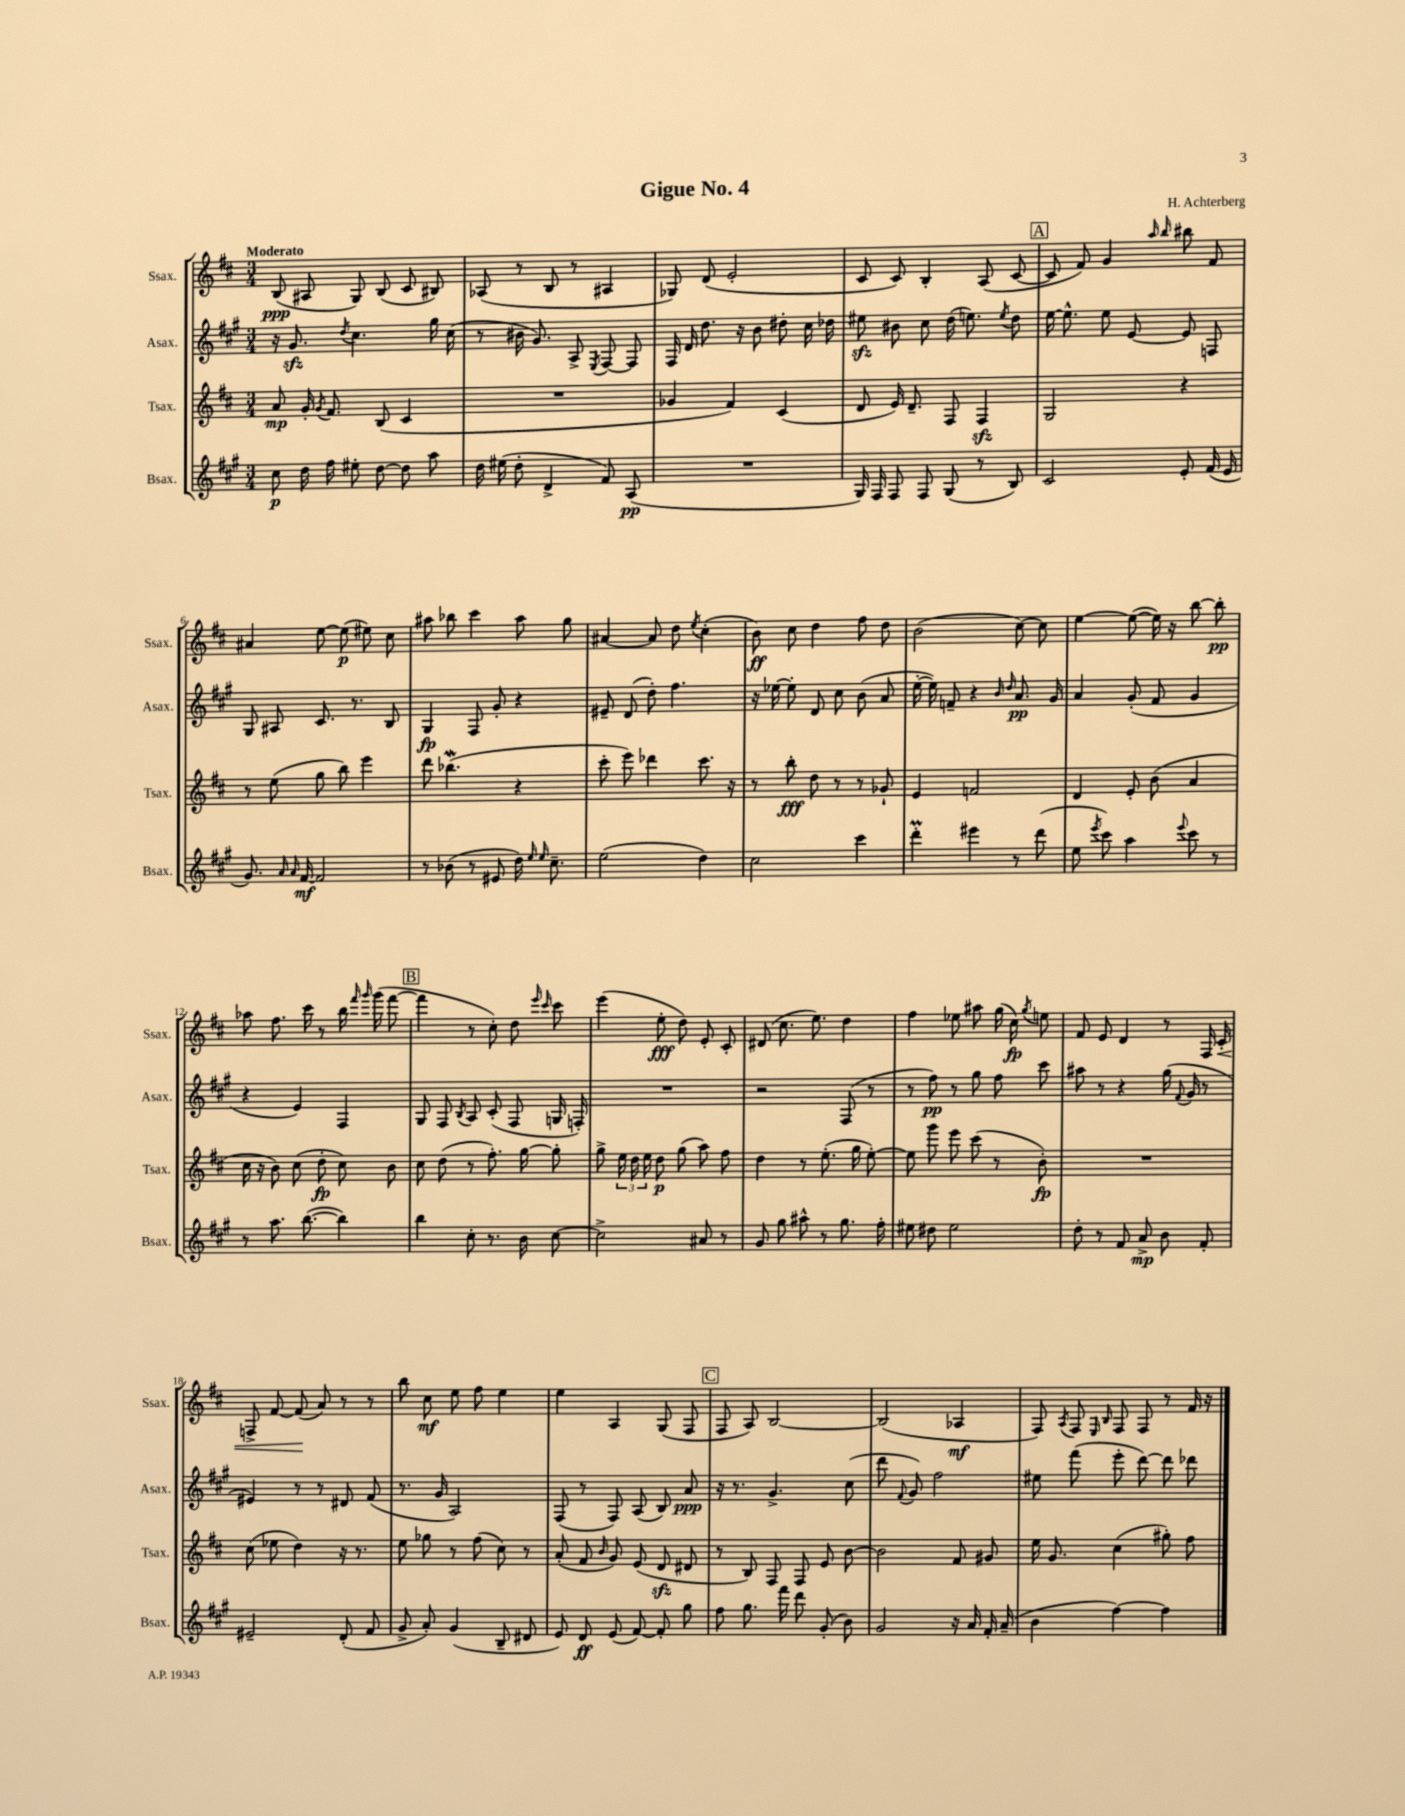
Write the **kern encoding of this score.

**kern	**kern	**kern	**kern
*staff4	*staff3	*staff2	*staff1
*clefG2	*clefG2	*clefG2	*clefG2
*k[f#c#g#]	*k[f#c#]	*k[f#c#g#]	*k[f#c#]
*M3/4	*M3/4	*M3/4	*M3/4
8cc#	8a	16r	(8B
.	.	8.g#	.
16dd	16g'	.	8A#
.	8qg	.	.
16ff#	8.f#	.	.
.	.	8qdd	.
8ee#'	.	4.cc#	8G)
[8dd	(8B	.	(8B
8dd]	4c#	.	8c#
8aa	.	16gg#	8B#)
.	.	(16cc#	.
=	=	=	=
16dd	2.r	8r	(8A-
(16ee#	.	.	.
8dd'	.	16b#	8r
.	.	8.g#)	.
4d^	.	.	8B
.	.	8A^	8r
.	.	8qE	.
8f#)	.	[8F#	4A#
(8A	.	8F#]	.
=	=	=	=
2.r	4g-	16F#	8G-)
.	.	16d	.
.	.	8.dd	(8d
.	4f#)	.	2e'
.	.	16r	.
.	.	8b	.
.	(4c#	8dd#'	.
.	.	16cc#	.
.	.	16dd-	.
=	=	=	=
16G#)	8d	8ee#	8c#
16F#	.	.	.
8F#	16e)	8b#	8c#)
.	8.d~	.	.
8F#	.	8cc#	4B'
(8G#	8F#	(16dd	.
.	.	8.ee)	.
8r	4F#	.	(8A
.	.	8qee	.
8B)	.	8dd	[8c#
=	=	=	=
2c#	2G	[16ee	8c#]
.	.	8.ee^^]	.
.	.	.	8f#)
.	.	8ee	4g
.	.	[8e	.
.	.	.	16qqaa
.	.	.	16qqbb
8e'	4r	8e]	8bb#
(16f#	.	8F	8f#
16e	.	.	.
=	=	=	=
8.g#)	8r	8G#	4a#
.	(8ee	8A#	.
16qqa	.	.	.
16qqa	.	.	.
[16f#	.	.	.
2f#]	8gg	8.c#	[8ee
.	8bb)	.	(8ee]
.	.	8.r	.
.	4eee	.	8ee#)
.	.	8B	8cc#
=	=	=	=
8r	8ddd	4G#	8aa#
(8b-	(4.bb-	.	8bb-
8r	.	8F#	4ccc#
8e#	.	8g#'	.
16dd)	4r	4r	8aa#
16qqee	.	.	.
16qqee	.	.	.
8.cc#~	.	.	.
.	.	.	8gg
=	=	=	=
(2ee	8ccc#'	8e#~	[4a#
.	8eee)	(8d	.
.	4ddd-	8dd')	8a#]
.	.	4.ff#	8dd
.	.	.	8qee
4dd)	8.ccc#	.	(4cc#'
.	16r	.	.
=	=	=	=
2cc#	8r	16r	8b)
.	.	[16ee-	.
.	8bb'	8ee-']	8cc#
.	8dd	8d	4dd
.	8r	8cc#	.
4ccc#	8r	(8b	8ff#
.	8g-`	8a	8dd
=	=	=	=
4ddd'	4e	[16ee'	(2b
.	.	16ee])	.
.	.	8f~	.
4eee#	2f	4r	.
.	.	16qqb	.
.	.	16qqdd	.
8r	.	8.a	[8cc#)
(8ddd	.	.	8cc#]
.	.	16g#	.
=	=	=	=
8ee	4d	4a	[4ee
8qeee	.	.	.
8ccc#)	.	.	.
4aa	8e'	(8g#'	(8ee_
.	(8b	8f#	16ee])
.	.	.	16r
8qqeee	.	.	.
8ccc#	4a	4g#	[8bb
8r	.	.	8bb']
=	=	=	=
8r	16cc#	4r	8aa-
.	16r	.	.
8.aa	8b)	.	8.ff#
.	(8cc#	4e)	.
([8.bb	.	.	16ccc#
.	8dd'	.	8r
4bb])	8cc#)	4F#	16bb
.	.	.	16qqfff#
.	.	.	16qqggg
.	.	.	(16ggg
.	8b	.	[8fff#
=	=	=	=
4bb	8cc#	8G#	4fff#]
.	(8dd	8F#	.
.	.	8qB	.
8cc#'	8r	8A	8r
8.r	8.ff#')	(8c#'	8cc#')
.	.	8F#	8dd
16b	[16gg	.	.
.	.	.	16qqeee
.	.	.	16qqccc#
[8cc#	8gg']	16G	8ccc#
.	.	16F')	.
=	=	=	=
2cc#^]	8gg^	2.r	(4eee
.	24ee	.	.
.	24dd	.	.
.	24ee	.	.
.	8dd	.	8ee'
.	(8gg	.	8dd)
8a#	8aa)	.	8e'
8r	8ff#	.	8c#'
=	=	=	=
8g#	4dd	2r	(8d#
8gg#	.	.	8.cc#
8aa#^^	8r	.	.
.	.	.	8.ee)
8r	(8.ee'	.	.
8.gg#	.	(8F#	4dd
.	16gg	.	.
.	[8ee')	8r	.
16ff#'	.	.	.
=	=	=	=
8ee#	8ee]	8r	4ff#
8dd#	8ggg	8ff#)	.
2ee#	8eee	8r	8ee-
.	(8ccc#	8gg#	8aa#
.	8r	8ff#	(16gg
.	.	.	16cc#)
.	.	.	8qgg
.	8b')	8ccc#	8ee
=	=	=	=
8dd'	2.r	8aa#	8f#
8r	.	8r	8e
8f#	.	4r	4d
8a^	.	.	.
8b	.	(16gg#	8r
.	.	8qqf#	.
.	.	16g#	.
8f#'	.	8r	16F#
.	.	.	16c#'
=	=	=	=
2e#~	(8cc#	4e#)	8F^
.	8ee-	.	[8f#
.	4dd)	8r	(8f#]
.	.	8r	8a)
(8d'	16r	8d#	8r
.	8.r	.	.
8f#	.	(8f#	8r
=	=	=	=
8g#^	8ee	8.r	8bb
8a')	8gg-	.	8cc#
.	.	16g#	.
(4g#	8r	2A)	8ee
.	(8ff#	.	8ff#
8B~	8cc#)	.	4ee
8d#	8r	.	.
=	=	=	=
8e)	(8a'	(8F#	4ee
8d	8f#	8r	.
.	16qqb	.	.
(8e	8g)	8F#)	4A
[8f#)	(8e	(8A	.
8f#']	8d	8B)	(8G
8gg#	8d#	8a	8F#
=	=	=	=
8ff#	8r	16r	8F#
.	.	8.r	.
8.gg#	8B)	.	8A)
.	8F#	4.g#^	[2B
16fff#	.	.	.
8ddd	8F#	.	.
(8g#'	8e	.	.
8b)	[8b	(8cc#	.
=	=	=	=
2g#	2b]	8ddd	(2B]
.	.	8qqf#	.
.	.	8g#)	.
.	.	2ff#	.
16r	8f#	.	4A-
16a	.	.	.
16f#'	8g#	.	.
(16a~	.	.	.
=	=	=	=
4b	16ee	8ee#	8F#)
.	8.g	.	.
.	.	.	8qA
.	.	(8fff#	8F#
.	.	.	16qqE
.	.	.	16qqB
[4ff#)	(4cc#	8eee'	8F#
.	.	[8ddd)	8F#
4ff#]	8gg#')	8ddd]	8r
.	8ff#	8ddd-	16f#
.	.	.	16r
==	==	==	==
*-	*-	*-	*-
